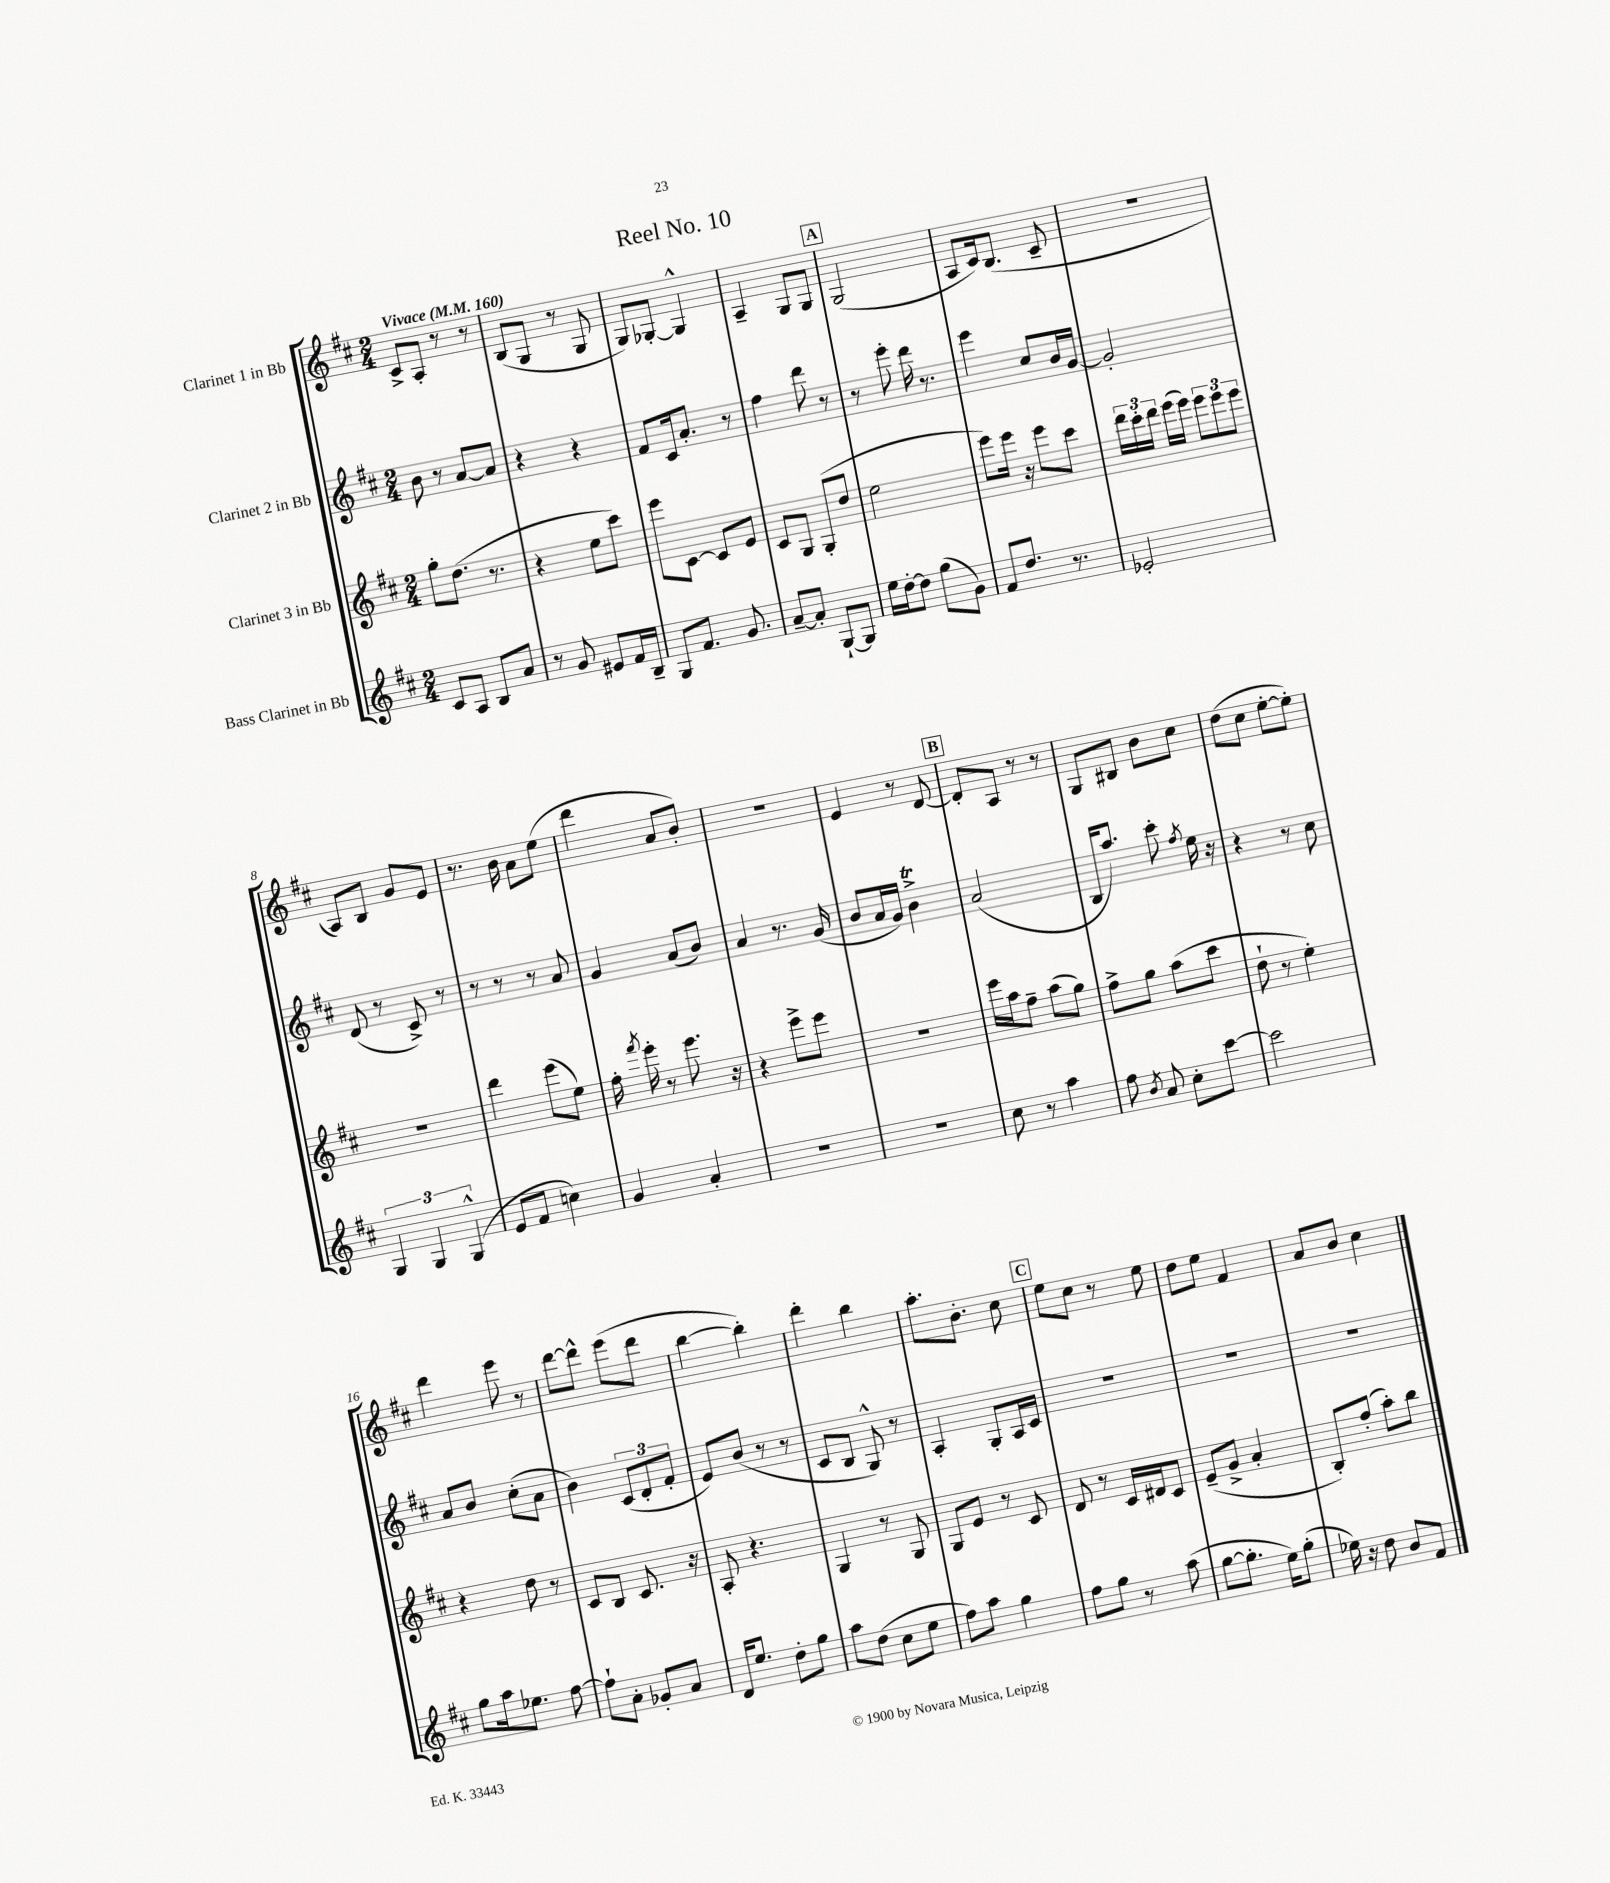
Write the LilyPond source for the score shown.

\header { title = "Reel No. 10" }
<<
\new StaffGroup <<
\new Staff = "s0" \with { instrumentName = "Clarinet 1 in Bb" } {
    \clef treble \key d \major \numericTimeSignature \time 2/4 \tempo "Vivace" 4 = 160
    \autoBeamOff cis'8[-> a8]-. r8 r8 |
    b8[( g8] r8 g8 |
    g8[) ges8]~-. ges4-^ |
    a4-- g8[ g8] |
    \mark \markup { \box "A" } g2( |
    a8[ cis'16) b8.]( cis'8-- |
    r2 |
    a8[) b8] g'8[ e'8] |
    r8. b'16 a'8[ e''8]( |
    d'''4 a'8[ b'8]-.) |
    R2 |
    e'4 r8 d'8~ |
    \mark \markup { \box "B" } d'8[-. a8] r8 r8 |
    g8[ bis8] b'8[ cis''8] |
    d''8[( cis''8] e''8[~-. e''8]-.) |
    d'''4 e'''8 r8 |
    d'''8[~ d'''8]-^ e'''8[( d'''8] |
    b''4~ b''4-.) |
    d'''4-. b''4 |
    a''8.[-. b'8.]-. cis''8 |
    \mark \markup { \box "C" } e''8[ cis''8] r8 e''8 |
    d''8[ e''8] fis'4 |
    a'8[ b'8] cis''4 \bar "|." |
}
\new Staff = "s1" \with { instrumentName = "Clarinet 2 in Bb" } {
    \clef treble \key d \major \numericTimeSignature \time 2/4
    \autoBeamOff b'8 r8 a'8[~ a'8] |
    r4 r4 |
    fis'8[ cis'16 a'8.]-. r8 |
    fis''4 d'''8 r8 |
    \mark \markup { \box "A" } r8 e'''8-. d'''16 r8. |
    e'''4 cis''8[ b'16 g'16]~ |
    g'2-. |
    d'8( r8 cis'8->) r8 |
    r8 r8 r8 a'8 |
    g'4 a'8[( b'8]) |
    a'4 r8. g'16( |
    b'8[ a'16 g'16]) b'4->\trill |
    \mark \markup { \box "B" } a'2( |
    b16[ a''8.]) cis'''8-. \acciaccatura { fis''8 } e''16 r16 |
    r4 r8 cis''8 |
    a'8[ b'8] cis''8[-.( a'8] |
    b'4) \tuplet 3/2 { cis'8[( d'8-. fis'8]-. } |
    e'8[) b'8]( r8 r8 |
    cis'8[ b8] g8-^) r8 |
    a4-. g8[-. a16 cis'16] |
    \mark \markup { \box "C" } R2 |
    R2 |
    R2 \bar "|." |
}
\new Staff = "s2" \with { instrumentName = "Clarinet 3 in Bb" } {
    \clef treble \key d \major \numericTimeSignature \time 2/4
    \autoBeamOff g''8[-. d''8.]( r8. |
    r4 e''8[ cis'''8]) |
    e'''8[ cis'8]~ cis'8[ e'8] |
    cis'8[ g8] g8[-.( d''8] |
    \mark \markup { \box "A" } e''2 |
    e'''8[) e'''16] r16 e'''8[ cis'''8] |
    \tuplet 3/2 { d'''16[ cis'''16-. d'''16] } e'''16[( e'''16]) \tuplet 3/2 { e'''8[ e'''8 e'''8] } |
    R2 |
    d'''4 e'''8[( e''8]) |
    fis''16-. \acciaccatura { fis'''8 } e'''16-. r8 e'''8. r16 |
    r4 e'''8[-> e'''8] |
    R2 |
    \mark \markup { \box "B" } e'''16[ a''16 fis''8]-- a''8[( g''8]) |
    fis''8[-> g''8] a''8[( cis'''8] |
    d''8-! r8 e''4-.) |
    r4 d''8 r8 |
    cis'8[ b8] cis'8. r16 |
    a8-. r4. |
    g4 r8 g8 |
    g8[ e'8] r8 cis'8 |
    \mark \markup { \box "C" } d'8 r8 cis'16[ dis'16 cis'8] |
    e'8[--( g'8]-> a'4-. |
    b8[-.) fis''8]-.( a''8[-.) b''8] \bar "|." |
}
\new Staff = "s3" \with { instrumentName = "Bass Clarinet in Bb" } {
    \clef treble \key d \major \numericTimeSignature \time 2/4
    \autoBeamOff cis'8[ a8] b8[ a'8] |
    r8 g'8 eis'8[ fis'16 b16]-- |
    g8[ fis'8.] g'8. |
    a'8[~-- a'8]-. g8[~-! g8] |
    \mark \markup { \box "A" } e''16[ d''16~-. d''8] g''8[( g'8]) |
    fis'8[ d''8.] r8. |
    ees'2-. |
    \tuplet 3/2 { g4 g4 g4-^( } |
    e'8[ fis'8] c''4) |
    g'4 a'4-. |
    R2 |
    R2 |
    \mark \markup { \box "B" } cis''8 r8 a''4 |
    fis''8 \acciaccatura { b'8 } a'8 cis''8[-. cis'''8]~ |
    cis'''2 |
    g''8[ a''16 ees''8.] fis''8~ |
    fis''8[-! a'8]-. ges'8[-. a'8] |
    d'16[ e''8.] d''8[-. g''8] |
    a''8[ d''8]( cis''8[ e''8] |
    fis''8[) a''8] g''4 |
    \mark \markup { \box "C" } fis''8[ g''8] r8 a''8( |
    g''8[~ g''8.]-. e''16[) g''8]-.( |
    ees''16) r16 d''8 b'8[ fis'8] \bar "|." |
}
>>
>>
